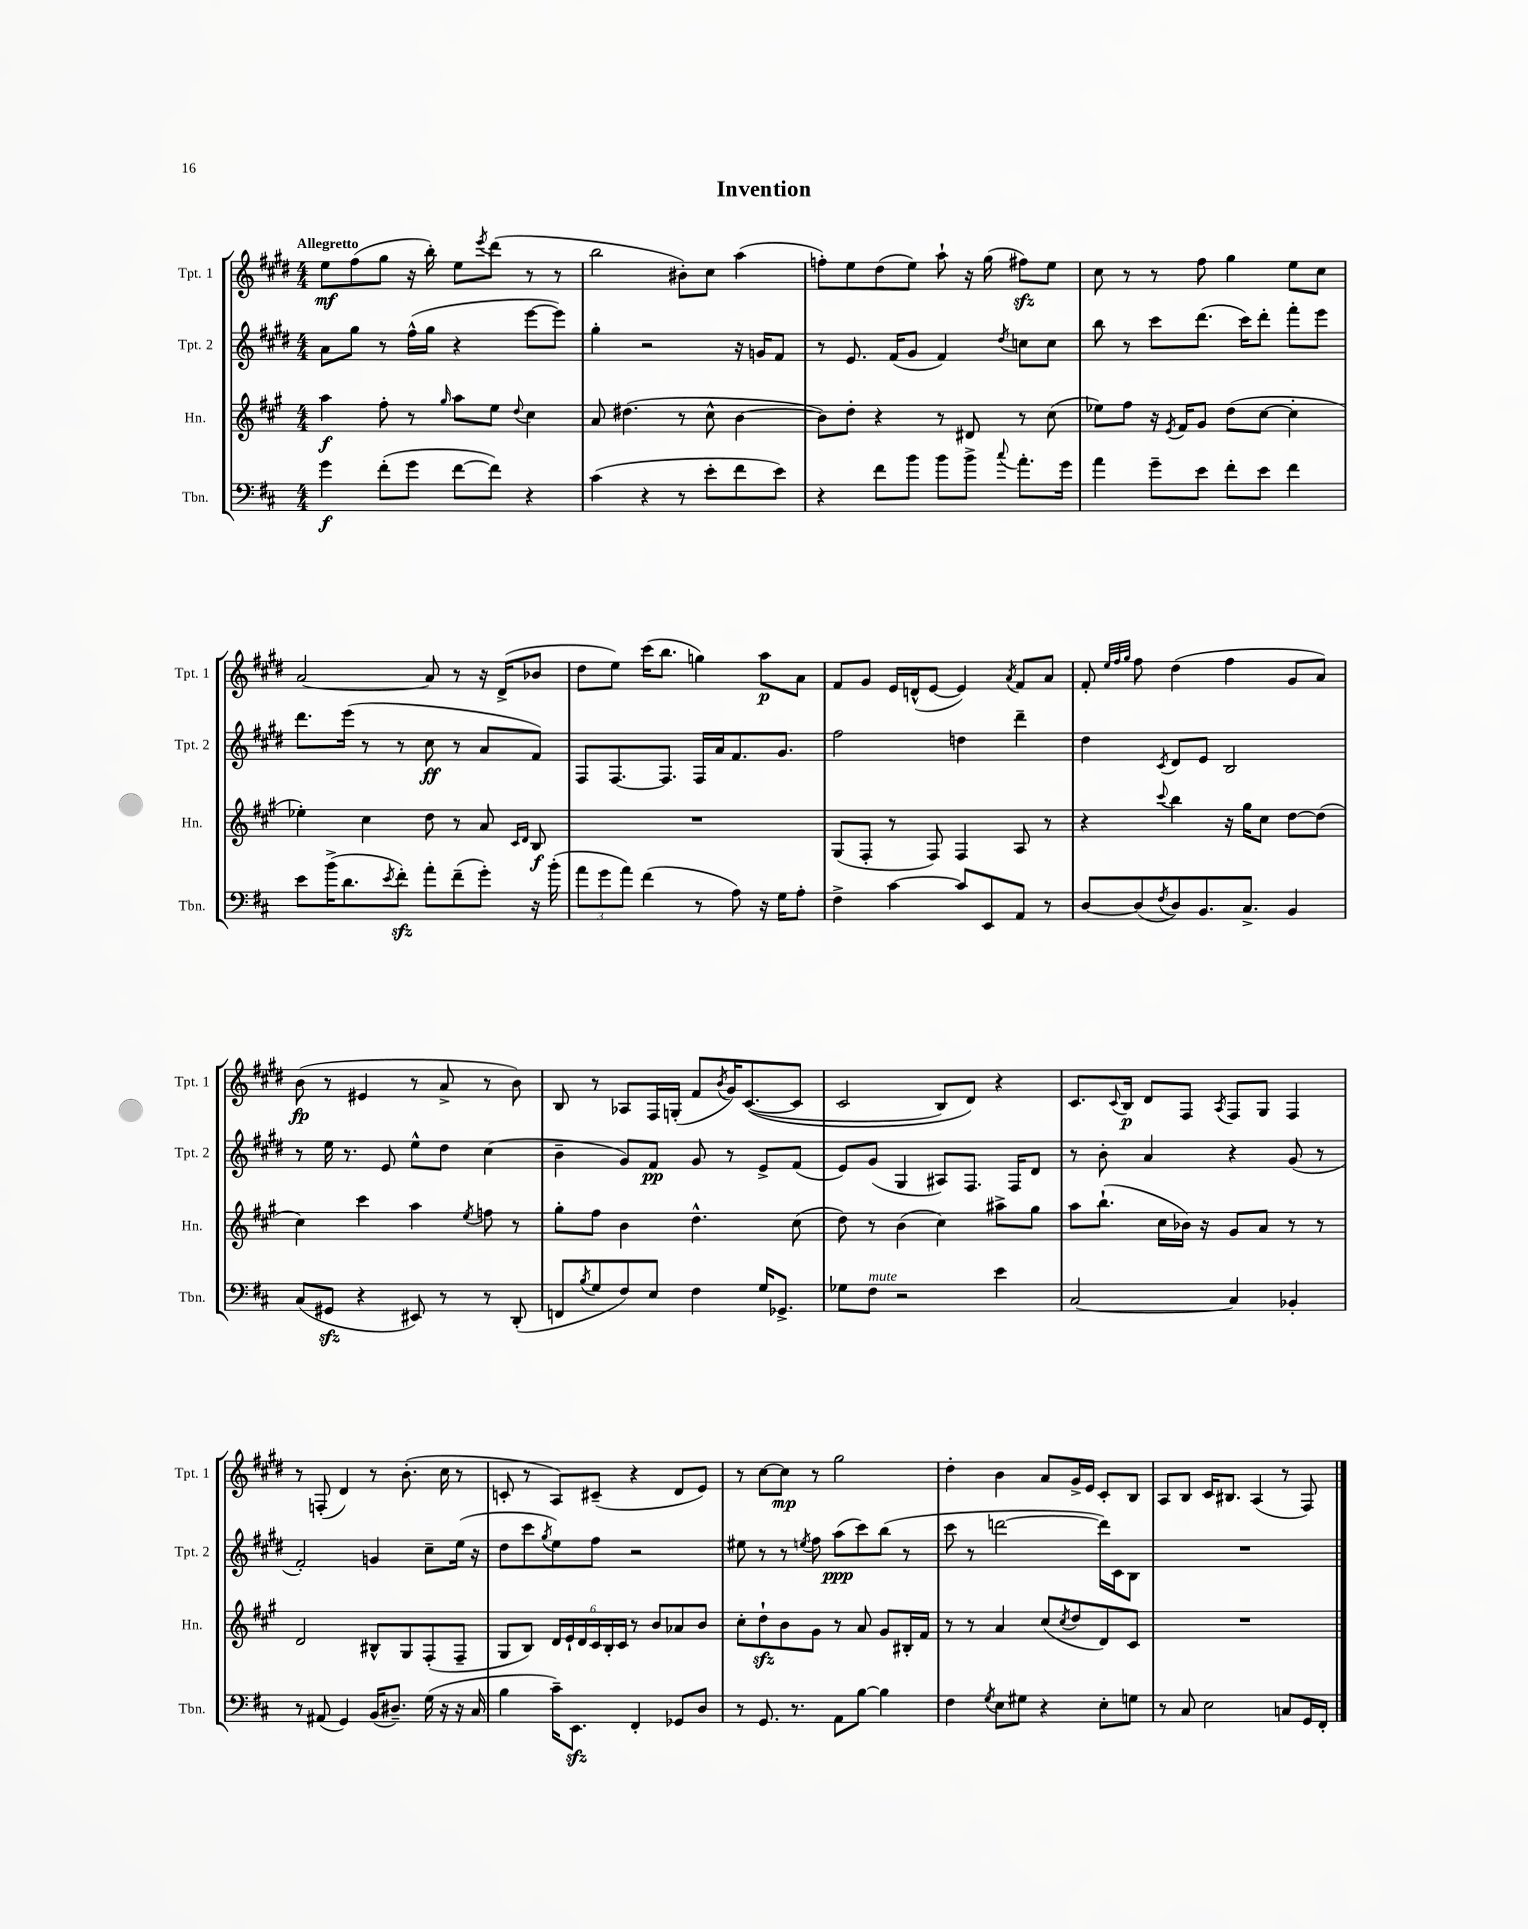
\header { title = "Invention" }
<<
\new StaffGroup <<
\new Staff = "s0" \with { instrumentName = "Tpt. 1" shortInstrumentName = "Tpt. 1" } {
    \clef treble \key e \major \numericTimeSignature \time 4/4 \tempo "Allegretto"
    e''8\mf fis''8( gis''8 r16 b''16-.) e''8 \acciaccatura { e'''8 } dis'''8( r8 r8 |
    b''2 bis'8-.) cis''8 a''4( |
    f''8-.) e''8 dis''8( e''8) a''8-! r16 gis''16( fis''8\sfz) e''8 |
    cis''8 r8 r8 fis''8 gis''4 e''8 cis''8 |
    a'2~ a'8 r8 r16 dis'16->( bes'8 |
    dis''8 e''8) cis'''16( b''8. g''4) a''8\p a'8 |
    fis'8 gis'8 e'16 d'16-^( e'8~ e'4) \acciaccatura { a'8 } fis'8 a'8 |
    fis'8-. \grace { e''32 fis''32 gis''32 } fis''8 dis''4( fis''4 gis'8 a'8) |
    b'8\fp( r8 eis'4 r8 a'8-> r8 b'8) |
    b8 r8 aes8 fis16 g16-.( fis'8 \acciaccatura { b'8 } gis'16) cis'8.~(\( cis'8 |
    cis'2 b8) dis'8\) r4 |
    cis'8. \appoggiatura { cis'8 } b16\p dis'8 fis8 \acciaccatura { a8 } fis8 gis8 fis4 |
    r8 f8-.( dis'4) r8 b'8.-.( cis''16 r8 |
    c'8-. r8 a8) cis'8--( r4 dis'8 e'8) |
    r8 cis''8~ cis''8\mp r8 gis''2 |
    dis''4-. b'4 a'8 gis'16-> e'16 cis'8-. b8 |
    a8 b8 cis'16 bis8. a4( r8 fis8) \bar "|." |
}
\new Staff = "s1" \with { instrumentName = "Tpt. 2" shortInstrumentName = "Tpt. 2" } {
    \clef treble \key e \major \numericTimeSignature \time 4/4
    a'8 gis''8 r8 fis''16-^( gis''16 r4 e'''8~ e'''8) |
    gis''4-. r2 r16 g'16 fis'8 |
    r8 e'8. fis'16( gis'8 fis'4) \acciaccatura { dis''8 } c''8 c''8 |
    b''8 r8 cis'''8 dis'''8.( cis'''16) dis'''8-. fis'''8-. e'''8 |
    dis'''8. e'''16( r8 r8 cis''8\ff r8 a'8 fis'8) |
    fis8 fis8.~ fis8. fis16 a'16 fis'8. gis'8. |
    fis''2 d''4 dis'''4-- |
    dis''4 \acciaccatura { cis'8 } dis'8 e'8 b2 |
    r8 e''16 r8. e'8 e''8-^ dis''8 cis''4( |
    b'4-- gis'8) fis'8\pp gis'8 r8 e'8-> fis'8( |
    e'8) gis'8( gis4 ais8) fis8. fis16 dis'8 |
    r8 b'8-. a'4 r4 gis'8( r8 |
    fis'2-.) g'4 cis''8-- e''16( r16 |
    dis''8 cis'''8 \acciaccatura { gis''8 } e''8) fis''8 r2 |
    eis''8 r8 r8 \acciaccatura { e''8 } fis''8 a''8\ppp( cis'''8) b''8( r8 |
    cis'''8 r8 d'''2~ d'''16) cis'16 b8 |
    R1 \bar "|." |
}
\new Staff = "s2" \with { instrumentName = "Hn." shortInstrumentName = "Hn." } {
    \clef treble \key a \major \numericTimeSignature \time 4/4
    a''4\f fis''8-. r8 \grace { gis''16 } a''8 e''8 \appoggiatura { d''8 } cis''4 |
    a'8 dis''4.( r8 cis''8-^ b'4~ |
    b'8) d''8-. r4 r8 dis'8 r8 cis''8( |
    ees''8) fis''8 r16 \acciaccatura { e'8 } fis'16 gis'8 d''8( cis''8~ cis''4-. |
    ees''4-.) cis''4 d''8 r8 a'8 \grace { cis'16 d'16 } b8\f |
    R1 |
    gis8( fis8-. r8 fis8) fis4 a8 r8 |
    r4 \appoggiatura { cis'''8 } b''4 r16 gis''16 cis''8 d''8~ d''8( |
    cis''4) cis'''4 a''4 \acciaccatura { e''8 } f''8 r8 |
    gis''8-. fis''8 b'4 d''4.-^ cis''8( |
    d''8) r8 b'4( cis''4) ais''8-> gis''8 |
    a''8 b''8.-!( cis''16 bes'16) r16 gis'8 a'8 r8 r8 |
    d'2 bis8-^ gis8 fis8-.( fis8-- |
    gis8 b8) \tuplet 6/4 { d'16 e'16-! d'16 cis'16 b16-. cis'16 } r8 b'8 aes'8 b'8 |
    cis''8-. d''8-!\sfz b'8 gis'8 r8 a'8 gis'8 bis16-. fis'16 |
    r8 r8 a'4 cis''8( \acciaccatura { cis''8 } d''8 d'8) cis'8 |
    R1 \bar "|." |
}
\new Staff = "s3" \with { instrumentName = "Tbn." shortInstrumentName = "Tbn." } {
    \clef bass \key d \major \numericTimeSignature \time 4/4
    g'4\f fis'8-.( g'8 fis'8~ fis'8) r4 |
    cis'4( r4 r8 e'8-. fis'8 e'8) |
    r4 fis'8 b'8 b'8 b'8-> \appoggiatura { cis''8 } a'8.-. g'16 |
    a'4 g'8-- e'8 fis'8-. e'8 fis'4 |
    e'8 b'16->( d'8. \acciaccatura { e'8 } fis'8-.\sfz) a'8-. fis'8--( g'8-.) r16 b'16-.( |
    \tuplet 3/2 { a'8 g'8 a'8) } fis'4( r8 a8) r16 g16 a8-. |
    fis4-> cis'4~ cis'8 e,8 a,8 r8 |
    d8~ d8( \acciaccatura { fis8 } d8) b,8. cis8.-> b,4 |
    cis8( gis,8\sfz r4 eis,8) r8 r8 d,8-.( |
    f,8 \acciaccatura { b8 } g8 fis8) e8 fis4 g16 ges,8.-> |
    ges8 fis8^\markup { \italic "mute" } r2 e'4 |
    cis2~ cis4 bes,4-. |
    r8 ais,8( g,4) b,16( dis8.--) g16( r16 r16 cis16 |
    b4 cis'16--) e,8.\sfz fis,4-. ges,8 d8 |
    r8 g,8. r8. a,8 b8~ b4 |
    fis4 \acciaccatura { g8 } e8 gis8 r4 e8-. g8 |
    r8 cis8 e2 c8 g,16 fis,16-. \bar "|." |
}
>>
>>
\layout { \context { \Score \remove "Bar_number_engraver" } }
